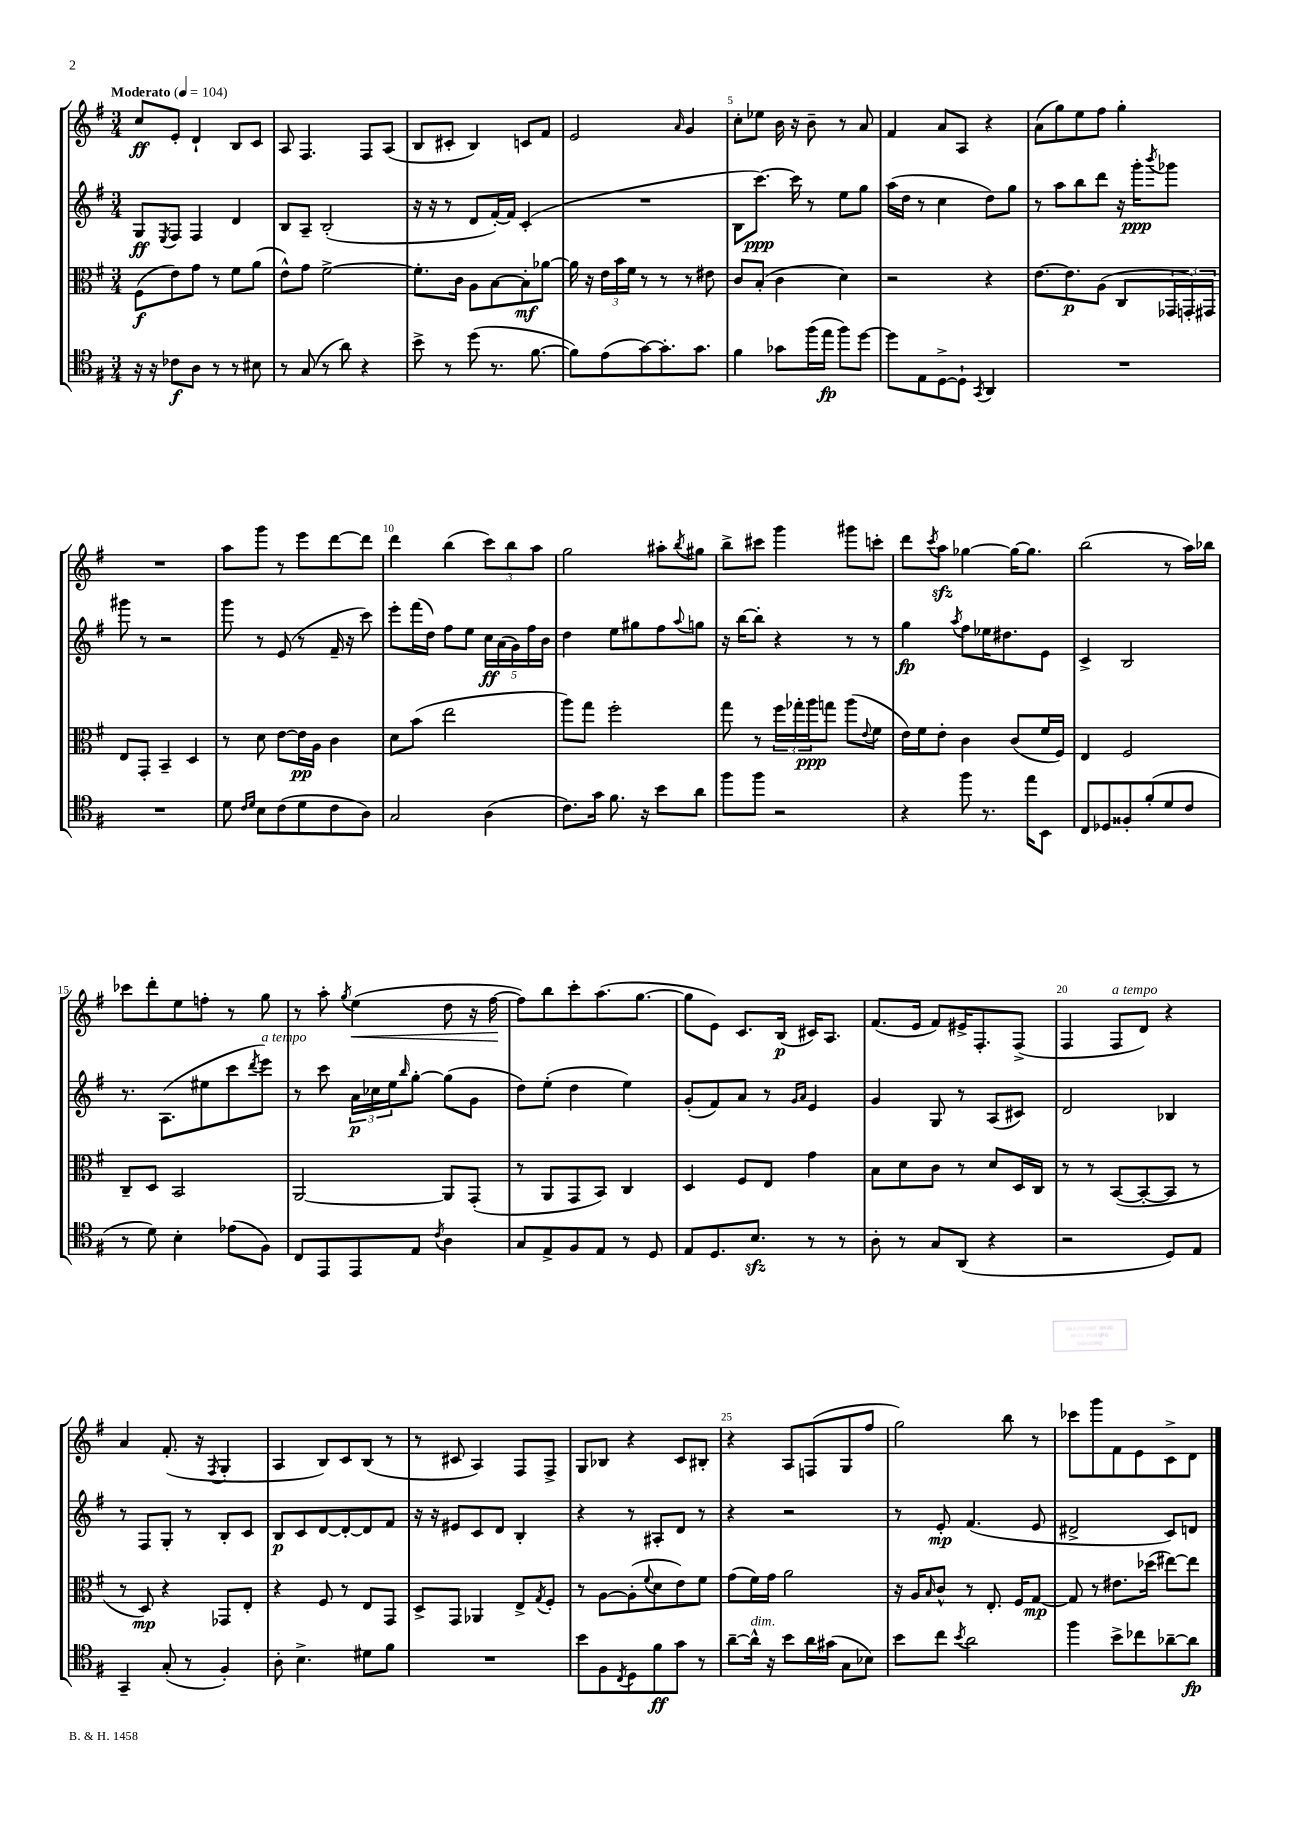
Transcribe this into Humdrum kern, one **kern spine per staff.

**kern	**kern	**kern	**kern
*staff4	*staff3	*staff2	*staff1
*clefC4	*clefC3	*clefG2	*clefG2
*k[f#]	*k[f#]	*k[f#]	*k[f#]
*M3/4	*M3/4	*M3/4	*M3/4
*MM104	*MM104	*MM104	*MM104
16r	(8F#	8G	8cc
16r	.	.	.
.	.	8qE	.
8c-	8e)	8F#	8e'
8A	8g	4F#	4d`
8r	8r	.	.
8r	8f#	4d	8B
8B#	(8a	.	8c
=	=	=	=
8r	8e^^)	8B	8A
(8G	8g	8A~	4.F#
8r	[2f#^	(2B'	.
8a)	.	.	.
4r	.	.	8F#
.	.	.	(8A
=	=	=	=
8b^	8.f#']	16r	8B
.	.	16r	.
8r	.	8r	8c#'
.	16c	.	.
(8dd	8A	8d	4B)
8.r	[8B	[16f#')	.
.	.	16f#]	.
.	8B']	(4c'	8c
[8.f#	.	.	.
.	[8a-	.	8f#
=	=	=	=
8f#])	16a-]	2.r	2e
.	16r	.	.
(8e	24e	.	.
.	24b	.	.
.	24f#	.	.
[8g)	8r	.	.
8.g']	8r	.	.
.	.	.	16qqa
.	8r	.	4g
8.g	.	.	.
.	8e#	.	.
=	=	=	=
4f#	8c	8B	8cc'
.	(8B'	[8.ccc)	8ee-
8g-	4c	.	16b
.	.	16ccc]	16r
(16ff#	.	8r	8b~
16ee	.	.	.
8ff#)	4d)	8ee	8r
[8dd	.	8gg	8a
=	=	=	=
8dd]	2r	(16aa	4f#
.	.	16dd	.
8E	.	8r	.
[8D^	.	4cc	8a
8D`]	.	.	8A
8qGG	.	.	.
4AA	4r	8dd)	4r
.	.	8gg	.
=	=	=	=
2.r	[8.e	8r	(8a
.	.	8aa	8gg)
.	8.e]	.	.
.	.	8bb	8ee
.	(8A	8ddd	8ff#
.	8C	16r	4gg'
.	.	16ggg'	.
.	.	8qbbb	.
.	24GG-	8ggg-	.
.	24GG')	.	.
.	24GG#	.	.
=	=	=	=
2.r	8E	8ggg#	2.r
.	8GG'	8r	.
.	4BB~	2r	.
.	4D	.	.
=	=	=	=
8d	8r	8ggg	8aa
16qqc	.	.	.
16qqd	.	.	.
8B	8d	8r	8ggg
(8c	[8e	(8e	8r
8d	16e]	8r	8eee
.	16A	.	.
8c	4c	16f#~	[8ddd
.	.	16r	.
8A)	.	8ccc)	8ddd]
=	=	=	=
2G	8d	8eee'	4ddd
.	(8b	(16fff#	.
.	.	16dd)	.
.	2ee	8ff#	(4bb
.	.	8ee	.
(4A	.	20cc	12ccc)
.	.	(20a	.
.	.	.	12bb
.	.	20g)	.
.	.	20ff#	.
.	.	.	12aa
.	.	20b	.
=	=	=	=
8.c)	8aa)	4dd	2gg
.	8gg	.	.
16g	.	.	.
8.f#	2ff#'	8ee	.
.	.	8gg#	.
16r	.	.	.
8b	.	8ff#	8aa#'
.	.	8qqaa	8qbb
8a	.	8gg	8gg#
=	=	=	=
8ff#	8gg	16r	8bb^
.	.	[16bb	.
8ff#	8r	8bb']	8ccc#
2r	24ff#	4r	4ggg
.	24gg-'	.	.
.	24aa	.	.
.	8gg	.	.
.	(8aa	8r	8ggg#
.	8qqe	.	.
.	8f#	8r	8ccc'
=	=	=	=
4r	16e)	4gg	8ddd
.	16f#	.	.
.	.	.	8qccc
.	8e'	.	8aa
.	.	8qaa	.
8ff#	4c	8ff#	[4gg-
8.r	.	16ee-	.
.	.	8.dd#	.
.	(8c	.	16gg-_
16ee	.	.	8.gg-]
8BB	16f#	8e	.
.	16F#)	.	.
=	=	=	=
8C	4E	4c^	(2bb
8D-	.	.	.
8F##'	2F#	2B	.
(8f#'	.	.	.
8d	.	.	8r
8c	.	.	16aa)
.	.	.	16bb-
=	=	=	=
8r	8C~	8.r	8ccc-
8d)	8D	.	8ddd'
.	.	(8.A	.
4B'	2BB	.	8ee
.	.	8ee#	8ff'
(8e-	.	8ccc	8r
.	.	8qddd	.
8F#)	.	8eee)	8gg
=	=	=	=
8C	[2AA	8r	8r
8EE	.	8ccc	8aa'
.	.	.	8qgg
8EE	.	24a	(4ee
.	.	24cc-	.
.	.	24ee	.
.	.	16qqbb	.
8E	.	[8gg'	.
8qc	.	.	.
4A	8AA]	(8gg]	8dd
.	(8GG'	8g	16r
.	.	.	[16ff#
=	=	=	=
8G	8r	8dd)	8ff#])
8E^	8AA	(8ee'	8bb
8F#	8GG	4dd	8ccc'
8E	8BB)	.	(8.aa
8r	4C	4ee)	.
.	.	.	[8.gg
8D	.	.	.
=	=	=	=
8E	4D	(8g'	8gg]
8.D	.	8f#)	8e)
.	8F#	8a	8.c
8.B	.	.	.
.	8E	8r	.
.	.	.	(16B
.	.	16qqg	.
.	.	16qqa	.
8r	4g	4e	16c#)
.	.	.	8.A
8r	.	.	.
=	=	=	=
8A'	8B	4g	(8.f#
8r	8d	.	.
.	.	.	16e
8G	8c	8G	8f#)
(8AA	8r	8r	16e#^
.	.	.	8.F#'
4r	8d	(8A	.
.	16D	8c#)	(8F#^
.	16C	.	.
=	=	=	=
2r	8r	2d	4F#
.	8r	.	.
.	([8BB	.	8F#
.	8BB'_	.	8d)
8D)	8BB]	4B-	4r
8E	8r	.	.
=	=	=	=
4GG~	8r	8r	4a
.	8D)	8F#	.
(8G'	4r	8G'	(8.f#'
8r	.	8r	.
.	.	.	16r
.	.	.	8qF#
4F#')	8GG-	8B'	4G'
.	8E'	8c	.
=	=	=	=
8A'	4r	8B	4A
4.B^	.	8c	.
.	8F#	[8d	8B)
.	8r	8d'_	8c
8d#	8E	8d]	(8B
8f#	8GG	8f#	8r
=	=	=	=
2.r	8D^	16r	8r
.	.	16r	.
.	8GG	8e#	8c#
.	4AA-	8c	4A)
.	.	8d	.
.	8E^	4B'	8F#
.	8qG	.	.
.	8F#'	.	8F#^
=	=	=	=
8b	8r	4r	8G
8F#	[8A	.	8B-
8qC	.	.	.
8D	(8A']	8r	4r
.	8qqf#	.	.
8f#	8d	8A#'	.
8g	8e)	8d	8c
8r	8f#	8r	8B#'
=	=	=	=
[8a~	(8g	4r	4r
16a^^]	16f#)	.	.
16r	16g	.	.
8b	2a	2r	8A
16a	.	.	(8F
(16g#	.	.	.
8G	.	.	8G
8B-)	.	.	8ff#
=	=	=	=
8b	16r	8r	2gg)
.	16A	.	.
.	16qqB	.	.
8cc	8c^^	8e'	.
8qb	.	.	.
2a	8r	(4.f#	.
.	8.E'	.	.
.	.	.	8bb
.	16F#	.	.
.	[8G	8e	8r
=	=	=	=
4ff#	8G]	2d#^	8ccc-
.	8r	.	8ggg
8b^	8.e#	.	8f#
8cc-	.	.	8e
.	(16dd-	.	.
[8a-~	[8ee#)	8c)	8c^
8a-]	8ee#]	8d	8d
==	==	==	==
*-	*-	*-	*-
